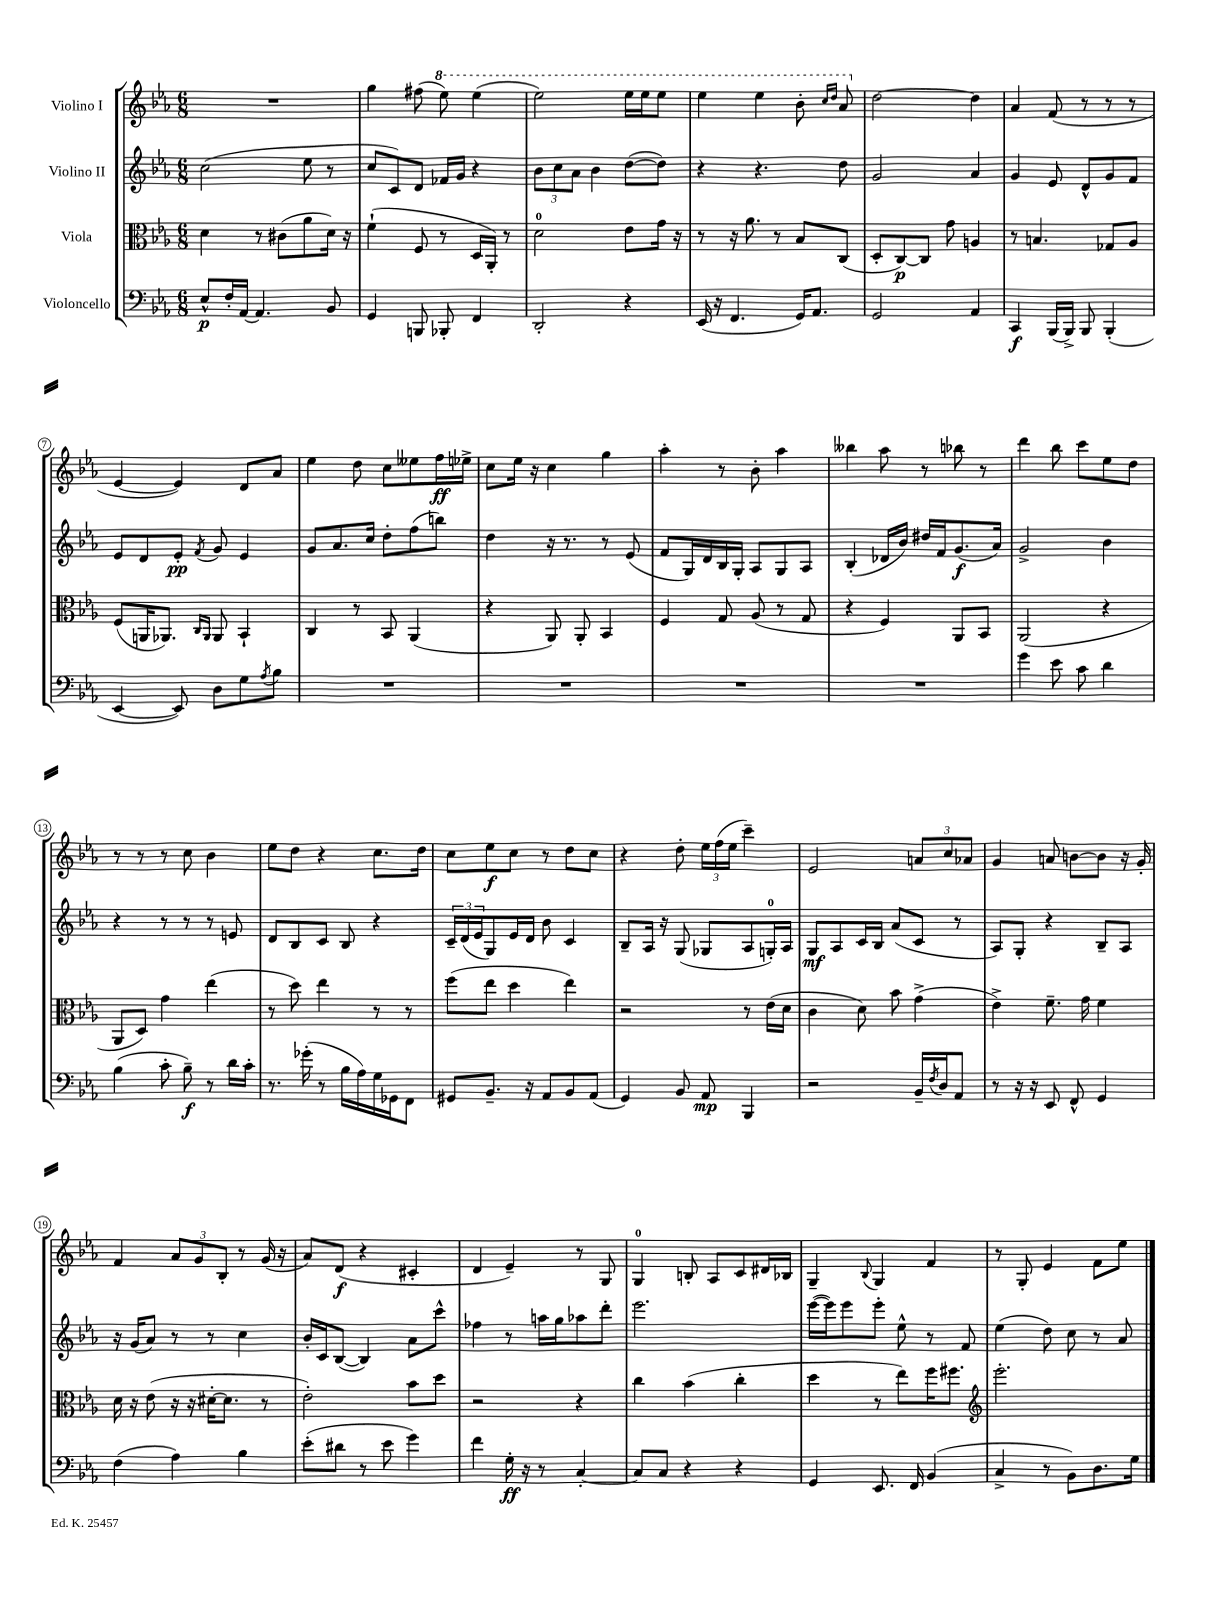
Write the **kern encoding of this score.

**kern	**dynam	**kern	**dynam	**kern	**dynam	**kern	**dynam
*part4	*part4	*part3	*part3	*part2	*part2	*part1	*part1
*staff4	*staff4	*staff3	*staff3	*staff2	*staff2	*staff1	*staff1
*I"Violoncello	*	*I"Viola	*	*I"Violino II	*	*I"Violino I	*
*clefF4	*	*clefC3	*	*clefG2	*	*clefG2	*
*k[b-e-a-]	*	*k[b-e-a-]	*	*k[b-e-a-]	*	*k[b-e-a-]	*
*M6/8	*	*M6/8	*	*M6/8	*	*M6/8	*
=1	=1	=1	=1	=1	=1	=1	=1
8E-^^/L	p	4d\	.	(2cc\	.	2.r	.
16F'/L	.	.	.	.	.	.	.
[16AA-/JJ	.	.	.	.	.	.	.
4.AA-/]	.	8r	.	.	.	.	.
.	.	(8c#X\L	.	.	.	.	.
.	.	8a-\	.	8ee-\	.	.	.
8BB-/	.	16d\Jk)	.	8r	.	.	.
.	.	16r	.	.	.	.	.
=2	=2	=2	=2	=2	=2	=2	=2
4GG/	.	(4f`\	.	8cc/L	.	4gg\	.
.	.	.	.	8c/)	.	.	.
8BBBn/	.	8F/	.	8d/J	.	(8ff#X\	.
*	*	*	*	*	*	*8va	*
8BBB-X'/	.	8r	.	16f-X/LL	.	8eee-\)	.
.	.	.	.	16g/JJ	.	.	.
4FF/	.	16D/LL	.	4r	.	(4eee-\	.
.	.	16AA-'/JJ)	.	.	.	.	.
.	.	8r	.	.	.	.	.
=3	=3	=3	=3	=3	=3	=3	=3
2DD'/	.	2d\	.	12b-\L	.	2eee-\)	.
.	.	.	.	12cc\	.	.	.
.	.	.	.	12a-\J	.	.	.
.	.	.	.	4b-\	.	.	.
4r	.	8e-\L	.	([8dd\L	.	16eee-\LL	.
.	.	.	.	.	.	16eee-\J	.
.	.	16g\Jk	.	8dd\J])	.	8eee-\J	.
.	.	16r	.	.	.	.	.
=4	=4	=4	=4	=4	=4	=4	=4
(16EE-/	.	8r	.	4r	.	4eee-\	.
16r	.	.	.	.	.	.	.
4.FF/	.	16r	.	.	.	.	.
.	.	8.a-\	.	.	.	.	.
.	.	.	.	4.r	.	4eee-\	.
.	.	8r	.	.	.	.	.
16GG/KL)	.	8B-/L	.	.	.	8bb-'\	.
8.AA-/J	.	.	.	.	.	.	.
.	.	.	.	.	.	16qqccc/LL	.
.	.	.	.	.	.	16qqddd/JJ	.
.	.	(8C/J	.	8dd\	.	8aa-/	.
=5	=5	=5	=5	=5	=5	=5	=5
*	*	*	*	*	*	*X8va	*
2GG/	.	8D'/L	.	2g/	.	[2dd\	.
.	.	[8C/)	p	.	.	.	.
.	.	8C/J]	.	.	.	.	.
.	.	8g\	.	.	.	.	.
4AA-/	.	4An/	.	4a-/	.	4dd\]	.
=6	=6	=6	=6	=6	=6	=6	=6
4CC/	f	8r	.	4g/	.	4a-/	.
.	.	4.Bn/	.	.	.	.	.
(16BBB-/LL	.	.	.	8e-/	.	(8f/	.
16BBB-^/JJ)	.	.	.	.	.	.	.
8BBB-/	.	.	.	8d^^/L	.	8r	.
(4BBB-'/	.	8G-X/L	.	8g/	.	8r	.
.	.	8A-/J	.	8f/J	.	8r	.
!!LO:LB:g=z
=7	=7	=7	=7	=7	=7	=7	=7
[4EE-/	.	(8F/L	.	8e-/L	.	[4e-/	.
.	.	16AAn/K	.	8d/	.	.	.
.	.	8.AA-X/J)	.	.	.	.	.
8EE-/])	.	.	.	8e-'/J	pp	4e-/])	.
.	.	16qqC/LL	.	.	.	.	.
.	.	16qqAA-/JJ	.	8qf/	.	.	.
8D\L	.	8AA-/	.	8g/	.	.	.
8G\	.	4BB-`/	.	4e-/	.	8d/L	.
8qA-/	.	.	.	.	.	.	.
8B-\J	.	.	.	.	.	8a-/J	.
=8	=8	=8	=8	=8	=8	=8	=8
2.r	.	4C/	.	8g/L	.	4ee-\	.
.	.	.	.	8.a-/	.	.	.
.	.	8r	.	.	.	8dd\	.
.	.	.	.	16cc/Jk	.	.	.
.	.	8BB-/	.	8dd'\L	.	8cc\L	.
.	.	(4AA-/	.	(8ff\	.	8ee--X\	.
.	.	.	.	8bbn\J)	.	16ff\L	ff
.	.	.	.	.	.	16ee-X^\JJ	.
=9	=9	=9	=9	=9	=9	=9	=9
2.r	.	4r	.	4dd\	.	8cc\L	.
.	.	.	.	.	.	16ee-\Jk	.
.	.	.	.	.	.	16r	.
.	.	8AA-/)	.	16r	.	4cc\	.
.	.	.	.	8.r	.	.	.
.	.	8AA-'/	.	.	.	.	.
.	.	4BB-/	.	8r	.	4gg\	.
.	.	.	.	(8e-/	.	.	.
=10	=10	=10	=10	=10	=10	=10	=10
2.r	.	4F/	.	8f/L	.	4aa-'\	.
.	.	.	.	16G/L)	.	.	.
.	.	.	.	16d/	.	.	.
.	.	8G/	.	16B-/	.	8r	.
.	.	.	.	16G'/JJ	.	.	.
.	.	(8A-/	.	8A-/L	.	8b-'\	.
.	.	8r	.	8G/	.	4aa-\	.
.	.	8G/	.	8A-/J	.	.	.
=11	=11	=11	=11	=11	=11	=11	=11
2.r	.	4r	.	(4B-'/	.	4bb--X\	.
.	.	4F/)	.	16d-X/LL	.	8aa-\	.
.	.	.	.	16b-/JJ)	.	.	.
.	.	.	.	16dd#X/LL	.	8r	.
.	.	.	.	16f/J	.	.	.
.	.	8AA-/L	.	(8.g/	f	8bb-X\	.
.	.	8BB-/J	.	.	.	8r	.
.	.	.	.	16a-/Jk)	.	.	.
=12	=12	=12	=12	=12	=12	=12	=12
4g\	.	(2AA-/	.	2g^/	.	4ddd\	.
8e-\	.	.	.	.	.	8bb-\	.
8c\	.	.	.	.	.	8ccc\L	.
4d\	.	4r	.	4b-\	.	8ee-\	.
.	.	.	.	.	.	8dd\J	.
!!LO:LB:g=z
=13	=13	=13	=13	=13	=13	=13	=13
(4B-\	.	8AA-/L	.	4r	.	8r	.
.	.	8D/J)	.	.	.	8r	.
8c'\	.	4g\	.	8r	.	8r	.
8B-~\)	f	.	.	8r	.	8cc\	.
8r	.	(4ee-\	.	8r	.	4b-\	.
16d\LL	.	.	.	8en/	.	.	.
16c'\JJ	.	.	.	.	.	.	.
=14	=14	=14	=14	=14	=14	=14	=14
8.r	.	8r	.	8d/L	.	8ee-\L	.
.	.	8dd\)	.	8B-/	.	8dd\J	.
(16g-X'\	.	.	.	.	.	.	.
8r	.	4ee-\	.	8c/J	.	4r	.
16B-\LL	.	.	.	8B-/	.	.	.
16A-\)	.	.	.	.	.	.	.
16G\	.	8r	.	4r	.	8.cc\L	.
16GG-X\J	.	.	.	.	.	.	.
8FF\J	.	8r	.	.	.	.	.
.	.	.	.	.	.	16dd\Jk	.
=15	=15	=15	=15	=15	=15	=15	=15
8GG#X/L	.	(8ff\L	.	24c~/LL	.	8cc\L	.
.	.	.	.	(24d/	.	.	.
.	.	.	.	24e-/J	.	.	.
8.BB-~/J	.	8ee-\J	.	8G/)	.	8ee-\	f
.	.	4dd\	.	16e-/L	.	8cc\J	.
16r	.	.	.	16d/JJ	.	.	.
8AA-/L	.	.	.	8b-\	.	8r	.
8BB-/	.	4ee-\)	.	4c/	.	8dd\L	.
(8AA-/J	.	.	.	.	.	8cc\J	.
=16	=16	=16	=16	=16	=16	=16	=16
4GG/)	.	2r	.	8B-~/L	.	4r	.
.	.	.	.	16A-/Jk	.	.	.
.	.	.	.	16r	.	.	.
8BB-/	.	.	.	(8G/	.	8dd'\	.
8AA-/	mp	.	.	8G-X/L	.	24ee-\LL	.
.	.	.	.	.	.	(24ff\	.
.	.	.	.	.	.	24ee-\JJ	.
4BBB-/	.	8r	.	8A-/	.	4ccc~\)	.
.	.	(16e-\LL	.	16Gn'/L)	.	.	.
.	.	16d\JJ	.	16A-/JJ	.	.	.
=17	=17	=17	=17	=17	=17	=17	=17
2r	.	4c\	.	8G/L	mf	2e-/	.
.	.	.	.	8A-/	.	.	.
.	.	8d\)	.	16c/L	.	.	.
.	.	.	.	16B-/JJ	.	.	.
.	.	8b-\	.	(8a-/L	.	.	.
16BB-~/LL	.	(4g^\	.	8c/J	.	12an/L	.
8qF/	.	.	.	.	.	.	.
16D/J	.	.	.	.	.	.	.
.	.	.	.	.	.	12cc/	.
8AA-/J	.	.	.	8r	.	.	.
.	.	.	.	.	.	12a-X/J	.
=18	=18	=18	=18	=18	=18	=18	=18
8r	.	4e-^\)	.	8A-/L)	.	4g/	.
16r	.	.	.	8G'/J	.	.	.
16r	.	.	.	.	.	.	.
8EE-/	.	8.f~\	.	4r	.	8an/	.
8FF^^/	.	.	.	.	.	[8bn\L	.
.	.	16g\	.	.	.	.	.
4GG/	.	4f\	.	8B-~/L	.	8b\J]	.
.	.	.	.	8A-/J	.	16r	.
.	.	.	.	.	.	16g'/	.
!!LO:LB:g=z
=19	=19	=19	=19	=19	=19	=19	=19
(4F\	.	16d\	.	16r	.	4f/	.
.	.	16r	.	(16g/KL	.	.	.
.	.	(8e-\	.	8a-/J)	.	.	.
4A-\)	.	16r	.	8r	.	12a-/L	.
.	.	16r	.	.	.	.	.
.	.	.	.	.	.	12g/	.
.	.	[16d#X'\KL	.	8r	.	.	.
.	.	.	.	.	.	12B-'/J	.
.	.	8.d#\J]	.	.	.	.	.
4B-\	.	.	.	4cc\	.	8r	.
.	.	8r	.	.	.	(16g/	.
.	.	.	.	.	.	16r	.
=20	=20	=20	=20	=20	=20	=20	=20
(8e-'\L	.	2e-'\)	.	16b-'/LL	.	8a-/L)	.
.	.	.	.	16c/J	.	.	.
8d#X\J	.	.	.	([8B-/J	.	(8d/J	f
8r	.	.	.	4B-/])	.	4r	.
8e-\	.	.	.	.	.	.	.
4g\)	.	8b-\L	.	8a-\L	.	4c#X'/	.
.	.	8dd\J	.	8ccc^^\J	.	.	.
=21	=21	=21	=21	=21	=21	=21	=21
4f\	.	2r	.	4ff-X\	.	4d/	.
16G'\	ff	.	.	8r	.	4e-~/)	.
16r	.	.	.	.	.	.	.
8r	.	.	.	16aan\LL	.	.	.
.	.	.	.	16gg\J	.	.	.
[4C'/	.	4r	.	8aa-X\	.	8r	.
.	.	.	.	8ddd'\J	.	8G/	.
=22	=22	=22	=22	=22	=22	=22	=22
8C/L]	.	4cc\	.	2.eee-\	.	4G/	.
8C/J	.	.	.	.	.	.	.
4r	.	(4b-\	.	.	.	8Bn'/	.
.	.	.	.	.	.	8A-/L	.
4r	.	4cc'\	.	.	.	8c/	.
.	.	.	.	.	.	16d#X/L	.
.	.	.	.	.	.	16B-X/JJ	.
=23	=23	=23	=23	=23	=23	=23	=23
4GG/	.	4dd\	.	([16eee-\LL	.	4G~/	.
.	.	.	.	16eee-\J])	.	.	.
.	.	.	.	8eee-\	.	.	.
.	.	.	.	.	.	8qqB-/	.
8.EE-/	.	8r	.	8eee-'\J	.	4G/	.
.	.	8ee-\L)	.	8ee-^^\	.	.	.
16FF/	.	.	.	.	.	.	.
(4BB-/	.	16ff\K	.	8r	.	4f/	.
.	.	8.ff#X\J	.	.	.	.	.
.	.	.	.	8f/	.	.	.
=24	=24	=24	=24	=24	=24	=24	=24
*	*	*clefG2	*	*	*	*	*
4C^/	.	2.eee-'\	.	(4ee-\	.	8r	.
.	.	.	.	.	.	8G'/	.
8r	.	.	.	8dd\)	.	4e-/	.
8BB-\L)	.	.	.	8cc\	.	.	.
8.D\	.	.	.	8r	.	8f\L	.
.	.	.	.	8a-/	.	8ee-\J	.
16G\Jk	.	.	.	.	.	.	.
==	==	==	==	==	==	==	==
*-	*-	*-	*-	*-	*-	*-	*-
